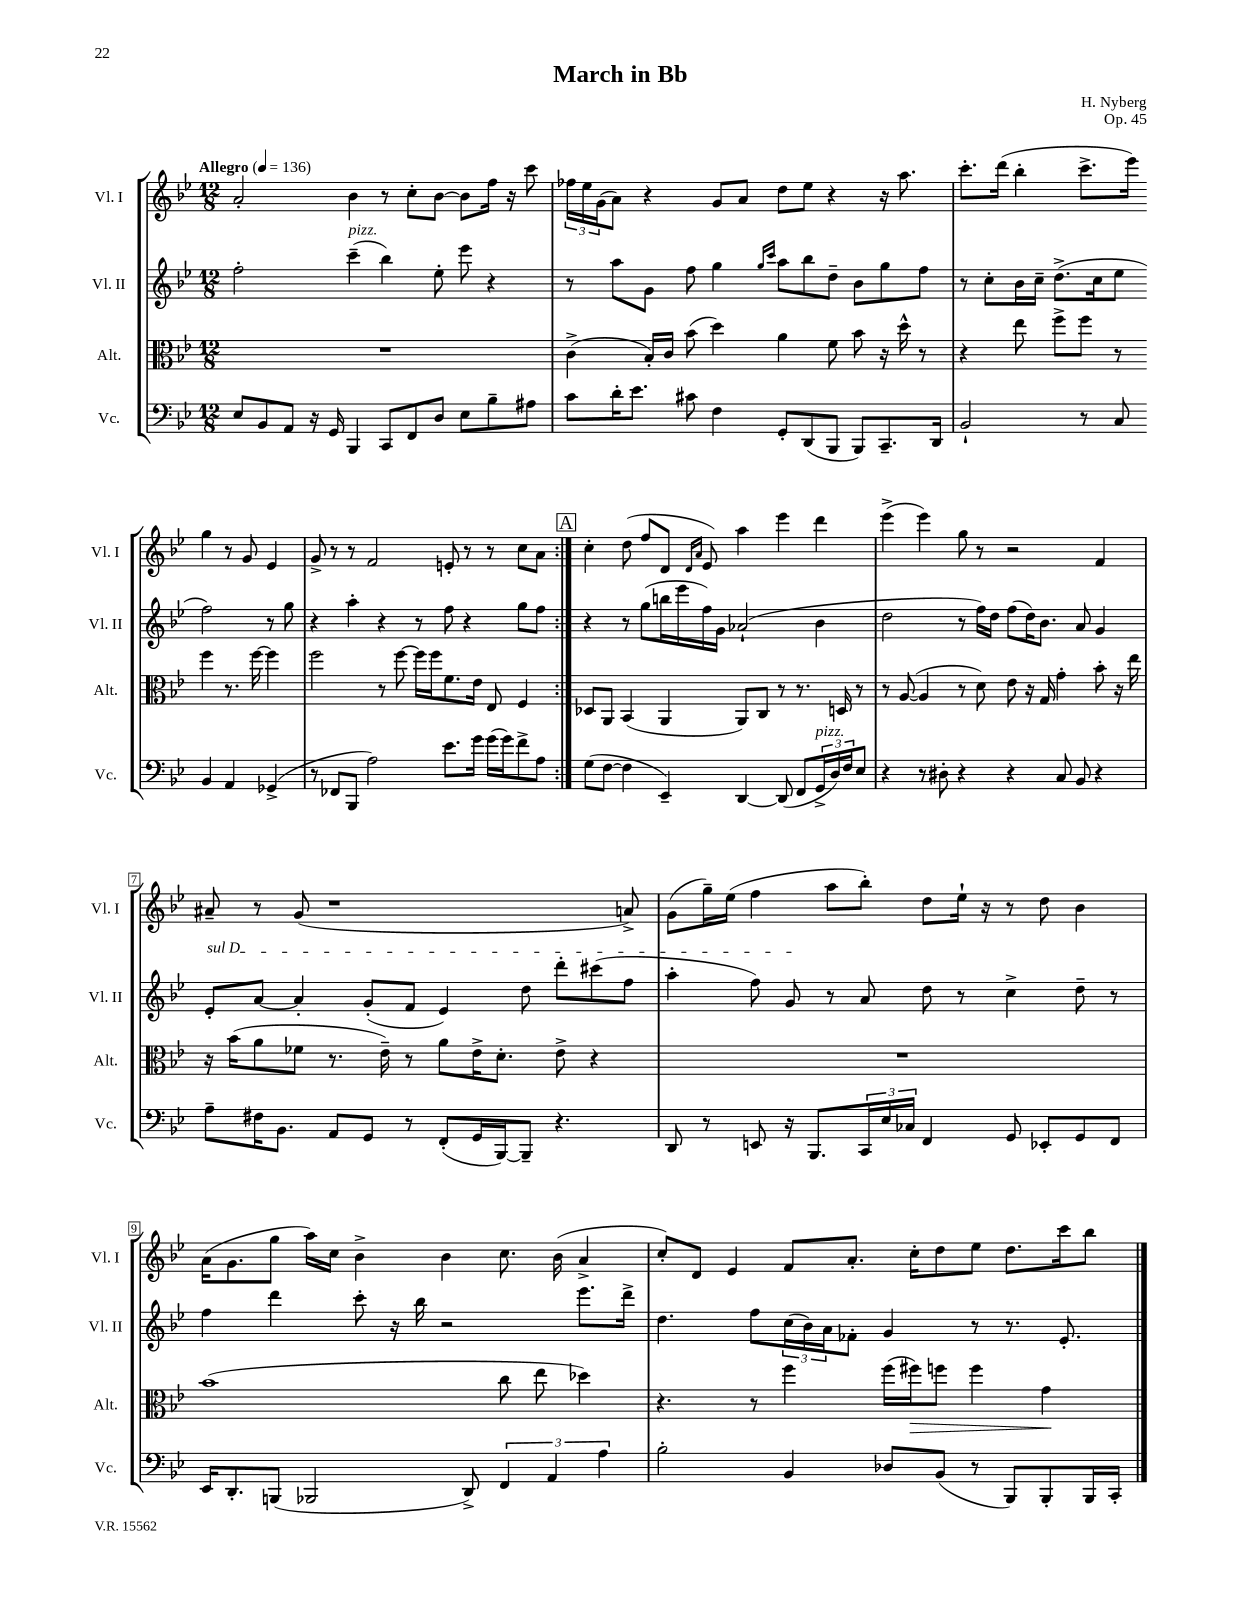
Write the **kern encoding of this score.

**kern	**kern	**dynam	**kern	**kern
*part4	*part3	*part3	*part2	*part1
*staff4	*staff3	*staff3	*staff2	*staff1
*I"Vc.	*I"Alt.	*	*I"Vl. II	*I"Vl. I
*I'Vc.	*I'Alt.	*	*I'Vl. II	*I'Vl. I
*clefF4	*clefC3	*	*clefG2	*clefG2
*k[b-e-]	*k[b-e-]	*	*k[b-e-]	*k[b-e-]
*M12/8	*M12/8	*	*M12/8	*M12/8
*MM136	*MM136	*	*MM136	*MM136
=1	=1	=1	=1	=1
!	!	!	!	!LO:TX:a:B:t=Allegro
8E-/L	1.r	.	2ff'\	2a'/
8BB-/	.	.	.	.
8AA/J	.	.	.	.
16r	.	.	.	.
16GG/	.	.	.	.
!	!	!	!LO:TX:a:i:t=pizz.	!
4BBB-/	.	.	(4ccc~\	4b-\
8CC/L	.	.	4bb-\)	8r
8FF/	.	.	.	8cc'\L
8D/J	.	.	8ee-'\	[8b-\J
8E-\L	.	.	8eee-\	8b-\L]
8B-~\	.	.	4r	16ff\Jk
.	.	.	.	16r
8A#X\J	.	.	.	8ccc\
=2	=2	=2	=2	=2
8c\L	(4c^\	.	8r	24ff-X\LL
.	.	.	.	24ee-\
.	.	.	.	(24g\J
16d'\K	.	.	8aa\L	8a\J)
8.e-\J	.	.	.	.
.	16B-'/LL)	.	8g\J	4r
.	16c/JJ	.	.	.
8c#X\	(8b-\	.	8ff\	.
4F\	4dd\)	.	4gg\	8g/L
.	.	.	.	8a/J
.	.	.	16qqgg/LL	.
.	.	.	16qqccc/JJ	.
8GG'/L	4a\	.	8aa\L	8dd\L
(8DD/	.	.	8bb-\	8ee-\J
8BBB-/J	8f\	.	8dd~\J	4r
8BBB-/L)	8b-\	.	8b-\L	.
8.CC~/	16r	.	8gg\	16r
.	16dd^^\	.	.	8.aa\
.	8r	.	8ff\J	.
16DD/Jk	.	.	.	.
=3	=3	=3	=3	=3
2BB-`/	4r	.	8r	8.ccc'\L
.	.	.	8cc'\L	.
.	.	.	.	(16ddd\Jk
.	8ee-\	.	16b-\L	4bb-'\
.	.	.	16cc~\JJ	.
.	8ff^\L	.	(8.dd^\L	.
8r	8ff\J	.	.	8.ccc^\L
.	.	.	16cc\k	.
8C/	8r	.	8ee-\J	.
.	.	.	.	16eee-\Jk)
4BB-/	4ff\	.	2ff\)	4gg\
4AA/	8.r	.	.	8r
.	.	.	.	8g/
.	[16ff\	.	.	.
(4GG-X^/	4ff\]	.	8r	4e-/
.	.	.	8gg\	.
!!LO:LB:g=z
=4	=4	=4	=4	=4
8r	2ff\	.	4r	8g^/
8FF-X/L	.	.	.	8r
8BBB-/J	.	.	4aa'\	8r
2A\)	.	.	.	2f/
.	8r	.	4r	.
.	[8ff\	.	.	.
.	16ff\LL]	.	8r	.
.	16ff\J	.	.	.
8.e-\L	8.f\	.	8ff\	8en'/
.	.	.	4r	8r
16g\Jk	16e-\Jk	.	.	.
(16g\LL	8E-/	.	.	8r
16g\J)	.	.	.	.
8f^\	4F/	.	8gg\L	8cc\L
8A\J	.	.	8ff\J	8a\J
!!LO:REH:place=s1:t=A
=5:|!	=5:|!	=5:|!	=5:|!	=5:|!
(8G\L	8D-X/L	.	4r	4cc'\
[8F\J	8AA/J	.	.	.
4F\]	(4BB-/	.	8r	(8dd\
.	.	.	(8gg\L	8ff/L
4EE-~/)	4AA/	.	16bbn\L	8d/J
.	.	.	16eee-\	.
.	.	.	.	16qqd/LL
.	.	.	.	16qqa/JJ
.	.	.	16ff\)	8e-/)
.	.	.	16g\JJ	.
[4DD/	8AA/L)	.	(2a-X`/	4aa\
.	8C/J	.	.	.
(8DD/]	8r	.	.	4eee-\
8FF/L	8.r	.	.	.
!LO:TX:a:i:t=pizz.	!	!	!	!
24GG^/L	.	.	4b-\	4ddd\
24D/)	.	.	.	.
.	16Dn/	.	.	.
24F/J	.	.	.	.
8E-/J	8r	.	.	.
=6	=6	=6	=6	=6
4r	8r	.	2dd\	(4eee-^\
.	([8A/	.	.	.
8r	4A/]	.	.	4eee-\)
8D#X'\	.	.	.	.
4r	8r	.	8r	8gg\
.	8d\)	.	16ff\LL)	8r
.	.	.	16dd\JJ	.
4r	8e-\	.	(8ff\L	2r
.	16r	.	16dd\K)	.
.	16G/	.	8.b-\J	.
8C/	4g'\	.	.	.
8BB-/	.	.	8a/	.
4r	8b-'\	.	4g/	4f/
.	16r	.	.	.
.	16ee-\	.	.	.
!!LO:LB:g=z
=7	=7	=7	=7	=7
!	!	!	!LO:TX:a:i:t=sul D	!
8A~\L	16r	.	8e-'/L	8a#X~/
.	(16b-\KL	.	.	.
16F#X\K	8a\	.	[8a/J	8r
8.BB-\J	.	.	.	.
.	8f-X\J	.	4a'/]	(8g/
8AA/L	8.r	.	.	1r
8GG/J	.	.	(8g'/L	.
.	16e-~\)	.	.	.
8r	8r	.	8f/J	.
(8FF'/L	8a\L	.	4e-/)	.
16GG/L	16e-^\K	.	.	.
[16BBB-/J)	8.d'\J	.	.	.
8BBB-~/J]	.	.	8dd\	.
4.r	8e-^\	.	8ddd'\L	.
.	4r	.	(8ccc#X\	.
.	.	.	8ff\J	8an^/)
=8	=8	=8	=8	=8
8DD/	1.r	.	4aa'\	(8g\L
8r	.	.	.	16gg~\L)
.	.	.	.	(16ee-\JJ
8EEn/	.	.	8ff\)	4ff\
16r	.	.	8g/	.
8.BBB-/L	.	.	.	.
.	.	.	8r	8aa\L
24CC/L	.	.	8a/	8bb-'\J)
24E-/	.	.	.	.
24C-X/JJ	.	.	.	.
4FF/	.	.	8dd\	8dd\L
.	.	.	8r	16ee-`\Jk
.	.	.	.	16r
8GG/	.	.	4cc^\	8r
8EE-X'/L	.	.	.	8dd\
8GG/	.	.	8dd~\	4b-\
8FF/J	.	.	8r	.
!!LO:LB:g=z
=9	=9	=9	=9	=9
16EE-/KL	(1b-	.	4ff\	(16a\KL
8.DD'/	.	.	.	8.g\
(8BBBn/J	.	.	4ddd\	8gg\J
2BBB-X/	.	.	.	16aa\LL)
.	.	.	.	16cc\JJ
.	.	.	8ccc'\	4b-^\
.	.	.	16r	.
.	.	.	16bb-\	.
.	.	.	2r	4b-\
8DD^/)	.	.	.	.
6FF/	8cc\	.	.	8.cc\
.	8ee-\	.	.	.
6AA/	.	.	.	.
.	.	.	.	(16b-\
.	4dd-X\)	.	8.eee-\L	4a^/
6A\	.	.	.	.
.	.	.	16ddd^\Jk	.
=10	=10	=10	=10	=10
2B-'\	4.r	.	4.dd\	8cc'/L)
.	.	.	.	8d/J
.	.	.	.	4e-/
.	8r	.	8ff\L	.
4BB-/	4ff\	.	(24cc\L	8f/L
.	.	.	24b-\)	.
.	.	.	24a\J	.
.	.	.	8f-X'\J	8.a'/J
8D-X/L	(16ff\LL	.	4g/	.
!	!	!LO:HP:b	!	!
.	16ff#X\J)	>	.	16cc'\KL
(8BB-/J	8ffn\J	.	.	8dd\
8r	4ff\	.	8r	8ee-\J
8BBB-/L)	.	.	8.r	8.dd\L
8BBB-'/	4g\	.	.	.
.	.	.	8.e-'/	16ccc\k
16BBB-/L	.	.	.	8bb-\J
16CC'/JJ	.	.	.	.
.	.	]	.	.
==	==	==	==	==
*-	*-	*-	*-	*-
